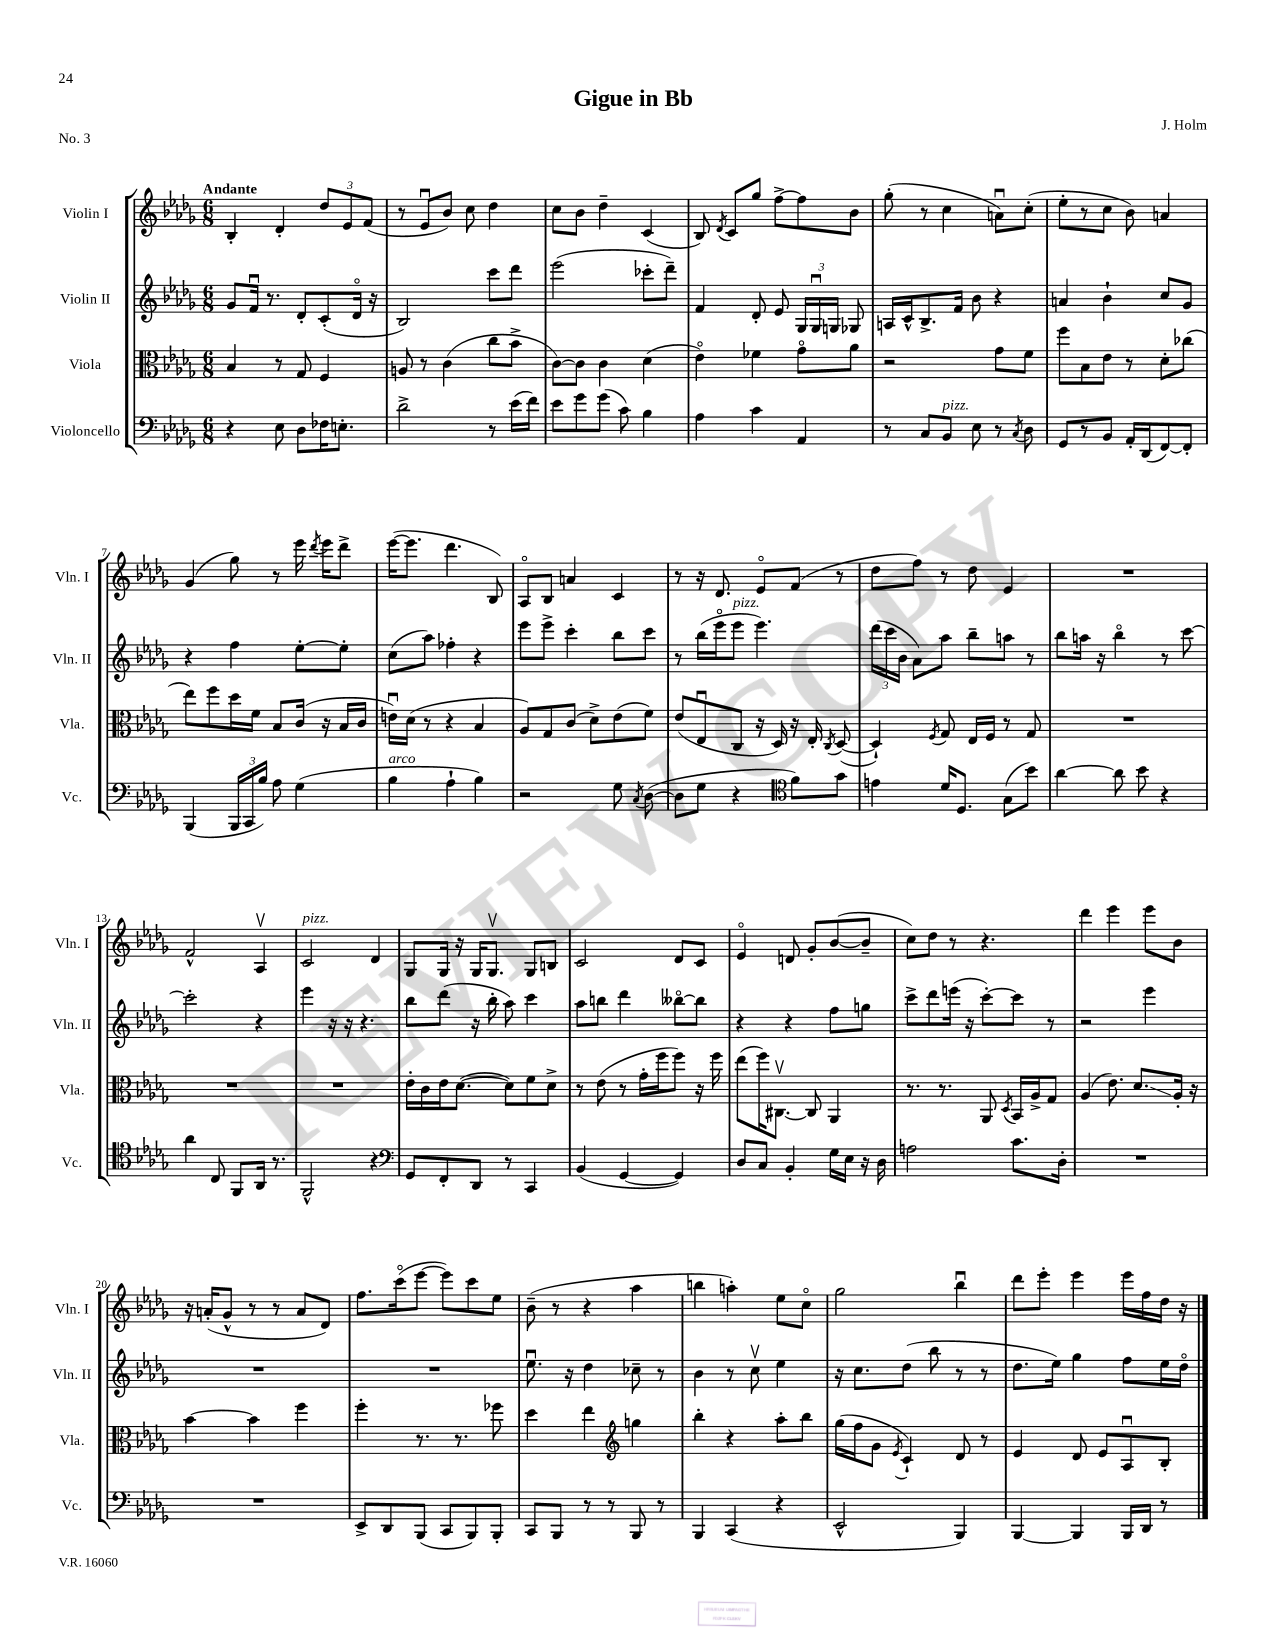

**kern	**kern	**kern	**kern
*staff4	*staff3	*staff2	*staff1
*clefF4	*clefC3	*clefG2	*clefG2
*k[b-e-a-d-g-]	*k[b-e-a-d-g-]	*k[b-e-a-d-g-]	*k[b-e-a-d-g-]
*M6/8	*M6/8	*M6/8	*M6/8
4r	4B-	8g-	4B-'
.	.	16fu	.
.	.	8.r	.
8E-	8r	.	4d-'
8D-	8G-	8d-'	.
16F-	4F	(8c'	12dd-
8.E'	.	.	.
.	.	.	12e-
.	.	16d-o	.
.	.	.	(12f
.	.	16r	.
=	=	=	=
2d-^	8A	2B-)	8r
.	8r	.	8e-u
.	(4c	.	8b-)
.	.	.	8cc
8r	8cc	8ccc	4dd-
(16e-	8b-^	8ddd-	.
16f)	.	.	.
=	=	=	=
8e-	[8c)	(2eee-	8cc
8g-	8c]	.	8b-
(8g-	4c	.	4dd-~
8c)	.	.	.
4B-	(4d-	8ccc-'	(4c
.	.	8ddd-~)	.
=	=	=	=
4A-	4e-o)	4f	8B-)
.	.	.	8qd-
.	.	.	8c
4c	4f-	8d-'	8gg-
.	.	8e-	[8ff^
4AA-	8g-o	24G-	8ff]
.	.	24G-u	.
.	.	24G	.
.	8a-	8G-	8b-
=	=	=	=
8r	2r	16A	(8gg-'
.	.	16c^^	.
8C	.	8.B-^	8r
8BB-	.	.	4cc
.	.	16f	.
8E-	.	8b-	.
8r	8g-	4r	8au)
8qC	.	.	.
8D-	8f	.	(8cc'
=	=	=	=
8GG-	8ff	4a	8ee-'
8r	8B-	.	8r
8BB-	8e-	4b-`	8cc
16AA-'	8r	.	8b-)
(16DD-	.	.	.
[8FF)	8d-'	8cc	4a
8FF']	(8cc-	8g-	.
=	=	=	=
(4BBB-	8ee-)	4r	(4g-
.	8ff	.	.
24BBB-	16dd-	4ff	8gg-)
24CC	.	.	.
.	16f	.	.
24B-)	.	.	.
8A-	8B-	.	8r
(4G-	(16c	[8ee-'	16eee-
.	.	.	8qddd-
.	16r	.	16eee-
.	16B-	8ee-']	8ddd-^
.	16c	.	.
=	=	=	=
4B-	16eu)	(8cc	([16eee-
.	(16d-	.	8.eee-]
.	8r	8aa-)	.
4A-`	4r	4ff-'	4.ddd-
4B-)	4B-	4r	.
.	.	.	8B-)
=	=	=	=
2r	8A-)	8eee-	8A-o
.	8G-	8eee-^	8B-
.	(8c	4ccc'	4a
.	8d-^)	.	.
8G-	(8e-	8bb-	4c
8qC	.	.	.
([8D-	8f)	8ccc	.
=	=	=	=
8D-]	(8e-	8r	8r
8G-	8E-u	(16bb-	16r
.	.	16eee-o	8.d-
4r	8C	8eee-	.
.	16r	4.eee-)	8e-o
.	16D-)	.	.
*clefC4	*	*	*
8f)	16r	.	(8f
.	16E-'	.	.
.	8qC	.	.
8g-	([8D-	.	8r
=	=	=	=
4e	4D-`])	(24ddd-	8dd-
.	.	24ccc	.
.	.	24b-	.
.	.	8a-)	8ff)
.	8qF	.	.
16d-	8G-	8aa-	8r
8.D-	.	.	.
.	16E-	8bb-~	8dd-
.	16F	.	.
(8G-	8r	8aa	4e-
8b-)	8G-	8r	.
=	=	=	=
[4a-	2.r	8bb-	2.r
.	.	16aa	.
.	.	16r	.
8a-]	.	4bb-o	.
8b-	.	.	.
4r	.	8r	.
.	.	[8ccc	.
=	=	=	=
4a-	2.r	2ccc']	2f^^
8C	.	.	.
8FF	.	.	.
16AA-	.	4r	4A-v
8.r	.	.	.
=	=	=	=
2FF^^	2.r	4eee-	2c
.	.	16r	.
.	.	16r	.
.	.	4.r	.
4r	.	.	4d-
=	=	=	=
*clefF4	*	*	*
8GG-	16e-'	8bb-	8G-
.	16c	.	.
8FF'	16e-	(8ddd-	16G-
.	([8.d-	.	16r
8DD-	.	16r	16G-
.	.	16bb-'	8.G-v
8r	8d-])	8aa-)	.
4CC	8f	4ccc	8G-
.	8d-^	.	8B
=	=	=	=
(4BB-	8r	8aa-	2c
.	(8e-	8bb	.
[4GG-	8r	4ddd-	.
.	16g-'	.	.
.	16ff	.	.
4GG-])	8ff)	[8bb--o	8d-
.	16r	8bb--]	8c
.	16ff	.	.
=	=	=	=
8D-	(8ee-	4r	4e-o
8C	16ff)	.	.
.	[8.C#v	.	.
4BB-'	.	4r	8d
.	8C#]	.	8g-'
16G-	4AA-	8ff	([8b-
16E-	.	.	.
16r	.	8gg	8b-~]
16D-	.	.	.
=	=	=	=
2A	8.r	8ccc^	8cc)
.	.	8ddd-	8dd-
.	8.r	.	.
.	.	(16eee	8r
.	.	16r	.
.	8AA-	[8ccc')	4.r
.	8qD-	.	.
8.c	16BB-	8ccc]	.
.	16A-^	.	.
.	8G-	8r	.
16D-'	.	.	.
=	=	=	=
2.r	(4A-	2r	4ddd-
.	8.e-)	.	4eee-
.	8.d-	.	.
.	.	4eee-	8eee-
.	16A-'	.	8b-
.	16r	.	.
=	=	=	=
2.r	[4b-	2.r	16r
.	.	.	(16a'
.	.	.	8g-^^
.	4b-]	.	8r
.	.	.	8r
.	4ff	.	8a
.	.	.	8d-)
=	=	=	=
8EE-^	4ff'	2.r	8.ff
8DD-	.	.	.
.	.	.	(16ccco
(8BBB-	8.r	.	[8eee-
8CC	.	.	8eee-])
.	8.r	.	.
8BBB-)	.	.	8ccc
8BBB-'	8ff-	.	8ee-
=	=	=	=
8CC	4dd-	8.ee-u	(8b-~
8BBB-	.	.	8r
.	.	16r	.
8r	4ee-	4dd-	4r
8r	.	.	.
*	*clefG2	*	*
8BBB-	4gg	8cc-~	4aa-
8r	.	8r	.
=	=	=	=
4BBB-	4bb-'	4b-	4bb
(4CC	4r	8r	4aa')
.	.	8ccv	.
4r	8aa-'	4ee-	8ee-
.	8bb-	.	8cco
=	=	=	=
2EE-^^	(16gg-	16r	2gg-
.	16ff	8.cc	.
.	8g-	.	.
.	8qe-	.	.
.	4c`)	(8dd-	.
.	.	8bb-	.
4BBB-)	8d-	8r	4bb-u
.	8r	8r	.
=	=	=	=
[4BBB-	4e-	8.dd-	8ddd-
.	.	.	8eee-'
.	.	16ee-)	.
4BBB-]	8d-	4gg-	4eee-
.	8e-	.	.
16BBB-	8A-u	8ff	16eee-
16DD-	.	.	16ff
8r	8B-'	16ee-	16dd-
.	.	16dd-o	16r
==	==	==	==
*-	*-	*-	*-
